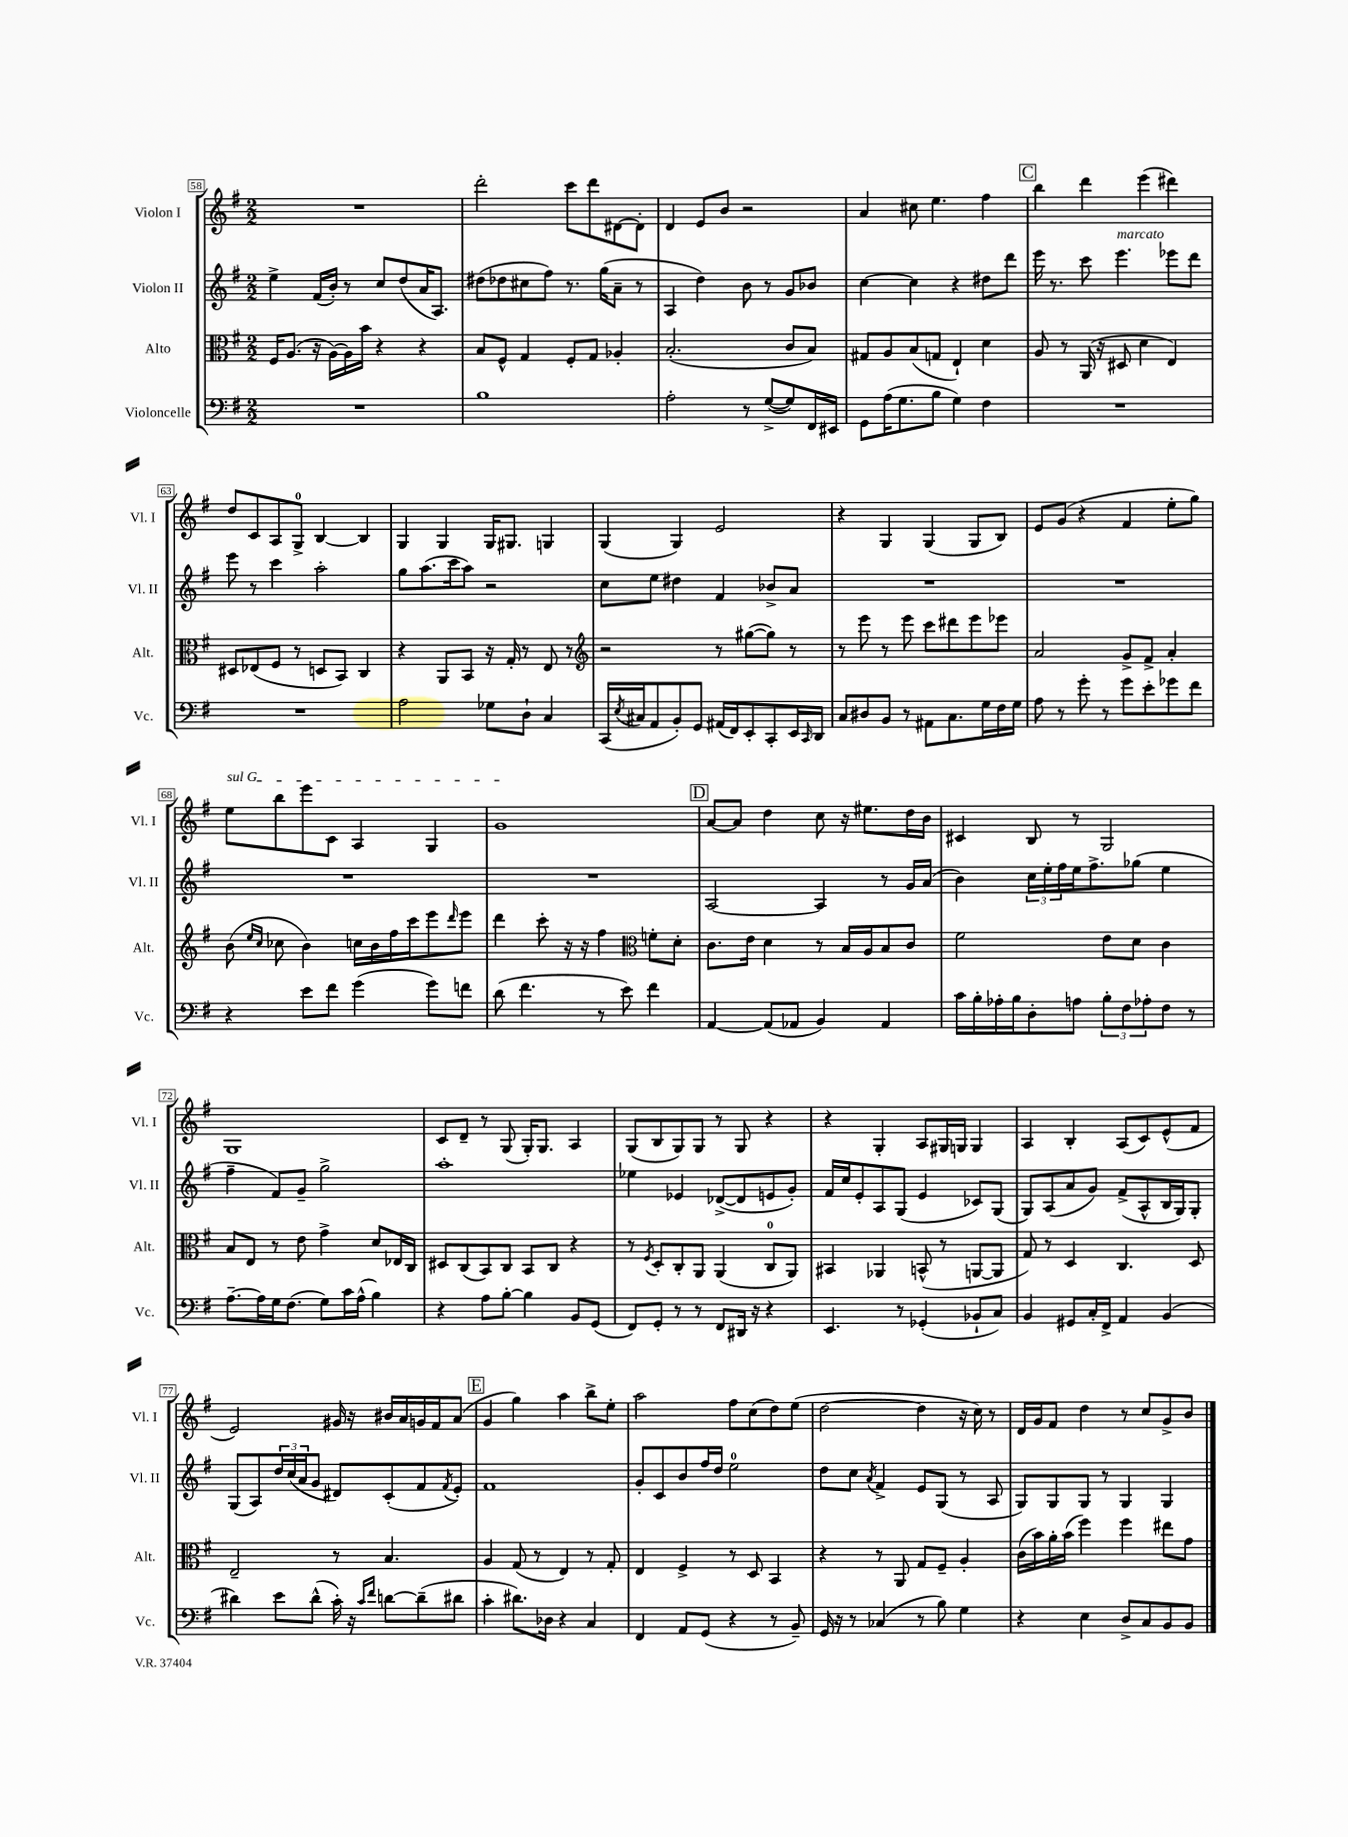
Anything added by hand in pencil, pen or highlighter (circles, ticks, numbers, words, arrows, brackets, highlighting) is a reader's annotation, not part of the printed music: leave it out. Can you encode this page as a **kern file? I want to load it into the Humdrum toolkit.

**kern	**kern	**kern	**kern
*staff4	*staff3	*staff2	*staff1
*clefF4	*clefC3	*clefG2	*clefG2
*k[f#]	*k[f#]	*k[f#]	*k[f#]
*M2/2	*M2/2	*M2/2	*M2/2
1r	16F#	4ee^	1r
.	(8.A	.	.
.	16r	(16f#	.
.	[16A)	16b')	.
.	16A]	8r	.
.	16b	.	.
.	4r	8cc	.
.	.	(8dd	.
.	4r	16a	.
.	.	8.A)	.
=	=	=	=
1B	8B	(8dd#	2ddd'
.	8F#^^	8dd-	.
.	4G	8cc#	.
.	.	8ff#)	.
.	8F#'	8.r	8ccc
.	8G	.	8ddd
.	.	(16gg	.
.	4A-'	8a~	[8d#
.	.	8r	8d#']
=	=	=	=
2A'	(2.B'	4A	4d
.	.	4dd)	8e
.	.	.	8b
8r	.	8b	2r
([8G^	.	8r	.
8G])	8c	8g	.
16FF#	8B)	8b-	.
16EE#	.	.	.
=	=	=	=
8GG	8G#	[4cc	4a
(16A	8A	.	.
8.G	.	.	.
.	(8B	4cc]	8cc#
8B	8G	.	4.ee
4G)	4E`)	4r	.
4F#	4d	8dd#	4ff#
.	.	8ddd	.
=	=	=	=
1r	8A	16eee	4bb
.	.	8.r	.
.	8r	.	.
.	(16AA	8ccc	4ddd
.	16r	.	.
.	8D#	4.eee	.
.	4d	.	(4eee
.	4E)	8eee-	4ddd#)
.	.	8ddd	.
=	=	=	=
1r	8D#	8eee	8dd
.	(8E-	8r	8c
.	8F#	4ccc	8A
.	8r	.	8G^
.	8D	2aa'	[4B
.	8BB)	.	.
.	4C	.	4B]
=	=	=	=
2A	4r	8gg	4G
.	.	(8.aa	.
.	8AA	.	4G
.	.	16ccc	.
.	8BB	8aa)	.
8G-	16r	2r	16G
.	16G'	.	8.G#
8D`	8r	.	.
4C	8E	.	4G
.	8r	.	.
=	=	=	=
*	*clefG2	*	*
(16CC	2r	8cc	(4G
8qE	.	.	.
16C#	.	.	.
8AA	.	8ee	.
8BB')	.	4dd#	4G)
8GG	.	.	.
(16AA#	8r	4f#	2e
16FF#)	.	.	.
8EE'	([8gg#	.	.
8CC'	8gg#])	8b-^	.
16EE	8r	8a	.
16qqCC	.	.	.
16DD	.	.	.
=	=	=	=
8C	8r	1r	4r
8D#	8eee	.	.
8BB	8r	.	4G
8r	8eee	.	.
8AA#	8ccc	.	(4G
8.C	8ddd#	.	.
.	8eee	.	8G
16G	.	.	.
16F#	8eee-	.	8B)
16G	.	.	.
=	=	=	=
8A	2a	1r	8e
8r	.	.	(8g
8g'	.	.	4r
8r	.	.	.
8g	8g^	.	4f#
8e'	8f#^	.	.
8g-	4a'	.	8ee'
8f#	.	.	8gg)
=	=	=	=
4r	(8b	1r	8ee
.	16qqee	.	.
.	16qqcc	.	.
.	8cc-	.	8bb
8e	4b)	.	8eee
8f#	.	.	8c
(4g	16cc	.	4A
.	16b	.	.
.	16ff#	.	.
.	16ccc	.	.
8g)	8eee	.	4G
.	16qqddd	.	.
8f	8eee	.	.
=	=	=	=
(8d	4ddd	1r	1g
4.f#	.	.	.
.	8ccc'	.	.
.	16r	.	.
.	16r	.	.
8r	4ff#	.	.
8e)	.	.	.
*	*clefC3	*	*
4f#	8f'	.	.
.	8d'	.	.
=	=	=	=
[4AA	8.c	[2A	[8a
.	.	.	8a]
.	16e	.	.
(8AA]	4d	.	4dd
8AA-	.	.	.
4BB)	8r	4A]	8cc
.	16B	.	16r
.	16A	.	8.ee#
4AA-	8B	8r	.
.	8c	16g	16dd
.	.	(16a	16b
=	=	=	=
16c	2f#	4b)	4c#
16B'	.	.	.
16A-'	.	.	.
16B	.	.	.
8D'	.	24cc	8B
.	.	24ee'	.
.	.	24ff#	.
8A	.	16ee	8r
.	.	8.ff#^	.
12B'	8e	.	2G
12F#	.	.	.
.	8d	(8gg-	.
12A-'	.	.	.
8F#	4c	4ee	.
8r	.	.	.
=	=	=	=
[8.A~	8B	4ff#~	1G
.	8E	.	.
16A]	.	.	.
16G	8r	8f#)	.
(8.F#	.	.	.
.	8e	8g~	.
8G)	4g^	2gg^	.
16c	.	.	.
(16A^^	.	.	.
4B)	8d	.	.
.	16E-	.	.
.	16C	.	.
=	=	=	=
4r	8D#	1aa'	8c
.	(8C	.	8d~
8A	8BB)	.	8r
[8B'	8C	.	(8G
4B]	8BB	.	16G')
.	.	.	8.G
.	8C	.	.
8BB	4r	.	4A
(8GG	.	.	.
=	=	=	=
8FF#)	8r	4ee-	(8G
.	8qF#	.	.
8GG'	8D'	.	8B
8r	8C'	4e-	8G)
8r	8AA	.	8G
8FF#	(4AA	([8d-^	8r
16DD#	.	8d-]	8G
16r	.	.	.
4r	8C	8e	4r
.	8AA)	8g')	.
=	=	=	=
4.EE	4BB#	16f#	4r
.	.	16cc	.
.	.	8e'	.
.	4AA-	8A	4G'
8r	.	(8G	.
(4GG-'	(8BB^^	4e	8A
.	8r	.	16G#
.	.	.	16G
8BB-`	[8AA	8c-)	4G
8C)	8AA]	(8G	.
=	=	=	=
4BB	8G)	8G)	4A
.	8r	(8A	.
8GG#	4D	8a	4B'
16C'	.	8g)	.
16FF#^	.	.	.
4AA	4.C	(8f#^	(8A
.	.	8A^^	8c)
(4BB	.	16B	(8e^^
.	.	16G)	.
.	8D	8G'	8f#
=	=	=	=
4d#)	2E~	(8G	2e)
.	.	8A)	.
8e	.	24dd	.
.	.	(24cc	.
.	.	24a	.
(8d#^^	.	8g	.
16c')	8r	8d#)	16g#
16r	.	.	16r
16qqc	.	.	.
16qqf#	.	.	.
[8d	4.B	(8c'	16b#
.	.	.	16a
(8d~]	.	8f#	16g
.	.	.	16f#
.	.	8qf#	.
8d#	.	8e')	(8a
=	=	=	=
4c'	4A	1f#	4g
8.d#)	(8G	.	4gg)
.	8r	.	.
16D-	.	.	.
4r	4E)	.	4aa
4C	8r	.	8bb^
.	8G'	.	8ee'
=	=	=	=
4FF#	4E	8g'	2aa
.	.	8c	.
8AA	4F#^	8b	.
(8GG	.	16ff#	.
.	.	16dd	.
4r	8r	2ee	8ff#
.	8D	.	(8cc
8r	4BB	.	8dd)
8BB~)	.	.	(8ee
=	=	=	=
16GG	4r	8dd	[2dd
16r	.	.	.
8r	.	8cc	.
.	.	8qa	.
(4C-	8r	4f#^	.
.	8AA	.	.
8r	8G	8e	4dd]
8B)	8F#~	(8G	.
4G	4A'	8r	16r
.	.	.	16cc)
.	.	8A	8r
=	=	=	=
4r	(16c	8G)	16d
.	16b)	.	16g
.	16a'	8G	8f#
.	(16b	.	.
4E	4ff#)	8G	4dd
.	.	8r	.
8D^	4ff#	4G	8r
8C	.	.	8cc
8BB	8ee#	4G	8g^
8BB	8g	.	8b
==	==	==	==
*-	*-	*-	*-
